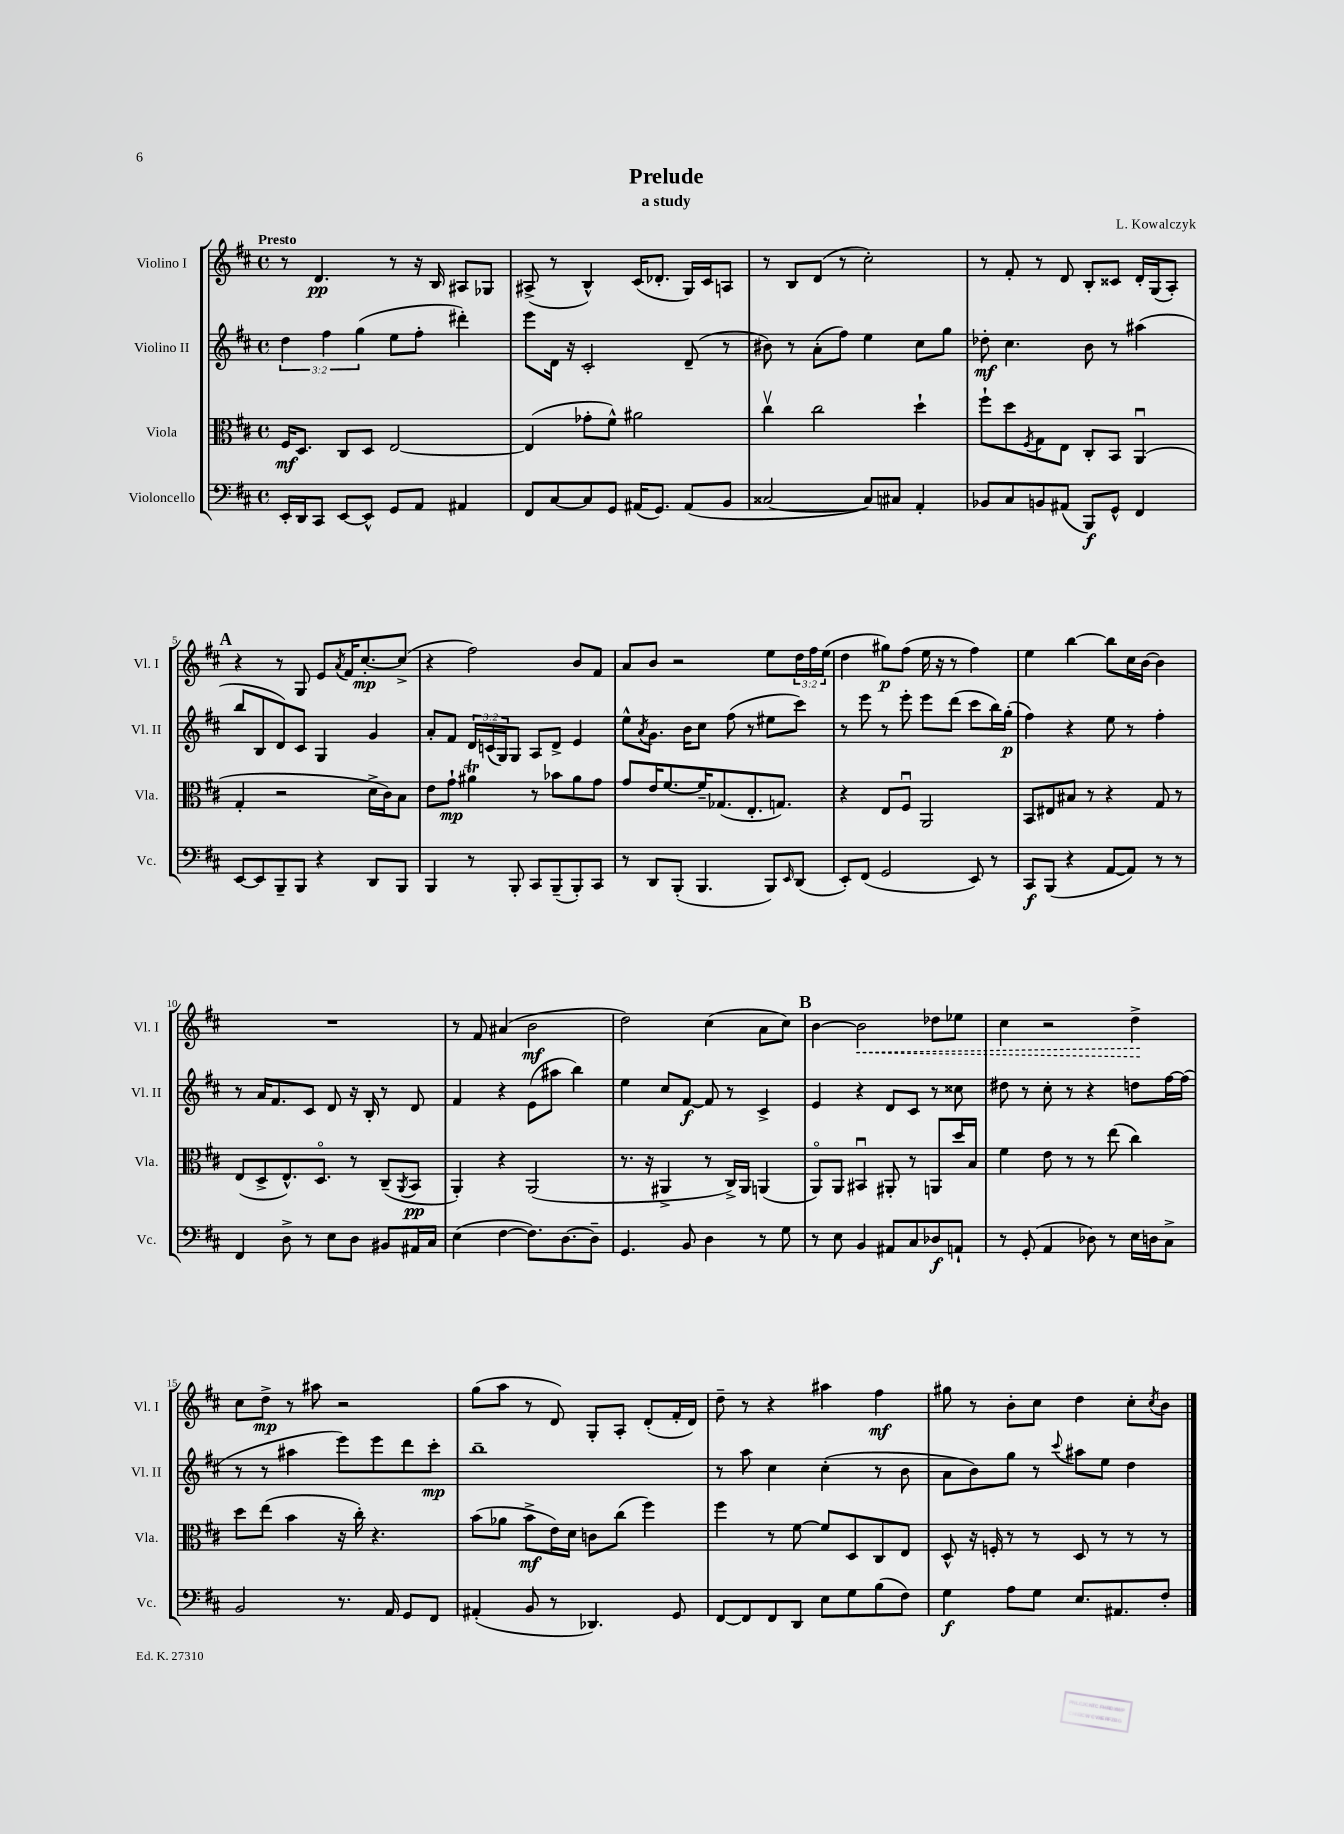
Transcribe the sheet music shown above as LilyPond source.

\header { title = "Prelude" composer = "L. Kowalczyk" subtitle = "a study" }
<<
\new StaffGroup <<
\new Staff = "s0" \with { instrumentName = "Violino I" shortInstrumentName = "Vl. I" } {
    \clef treble \key d \major \defaultTimeSignature \time 4/4 \override Staff.TupletNumber.text = #tuplet-number::calc-fraction-text \tempo "Presto"
    r8 d'4.\pp r8 r16 b16 ais8 ges8 |
    ais8->( r8 b4-^) cis'16( des'8.-. g16) cis'16 a8 |
    r8 b8 d'8( r8 cis''2-.) |
    r8 fis'8-. r8 d'8 b8-. cisis'8 d'16-. g16( a8-.) |
    \mark \markup { \bold "A" } r4 r8 g8 e'8 \acciaccatura { a'8 } fis'16 cis''8.~-.\mp cis''8->( |
    r4 fis''2) b'8 fis'8 |
    a'8 b'8 r2 e''8 \tuplet 3/2 { d''16 fis''16 e''16( } |
    d''4 gis''8\p) fis''8( e''16 r16 r8 fis''4) |
    e''4 b''4~ b''8 cis''16 b'16~ b'4 |
    R1 |
    r8 fis'8 ais'4( b'2\mf |
    d''2) cis''4( a'8 cis''8) |
    \mark \markup { \bold "B" } b'4~ \once \override Hairpin.style = #'dashed-line b'2\< des''8 ees''8 |
    cis''4 r2 d''4->\! |
    cis''8 d''8->\mp r8 ais''8 r2 |
    g''8( a''8 r8 d'8) g8-. a8-. d'8-.( fis'16-. d'16) |
    d''8-- r8 r4 ais''4 fis''4\mf |
    gis''8 r8 b'8-. cis''8 d''4 cis''8-. \acciaccatura { cis''8 } b'8 \bar "|." |
}
\new Staff = "s1" \with { instrumentName = "Violino II" shortInstrumentName = "Vl. II" } {
    \clef treble \key d \major \defaultTimeSignature \time 4/4 \override Staff.TupletNumber.text = #tuplet-number::calc-fraction-text
    \tuplet 3/2 { d''4 fis''4 g''4( } e''8 fis''8-. dis'''4-.) |
    e'''8 d'16 r16 cis'2-. d'8--( r8 |
    bis'8) r8 a'8-.( fis''8) e''4 cis''8 g''8 |
    des''8-.\mf cis''4. b'8 r8 ais''4( |
    \mark \markup { \bold "A" } b''8 b8 d'8) cis'8 g4 g'4 |
    a'8-. fis'8 \tuplet 3/2 { d'16 c'16( g16) } g8 a8 d'8-> e'4 |
    e''8-^ \acciaccatura { a'8 } g'8. b'16 cis''8 fis''8( r8 eis''8 cis'''8) |
    r8 e'''8 r8 e'''8-. e'''8 d'''8( cis'''8 b''16) g''16-.\p( |
    fis''4) r4 e''8 r8 fis''4-. |
    r8 a'16 fis'8. cis'8 d'8 r16 b16-. r8 d'8 |
    fis'4 r4 e'8( ais''8 b''4) |
    e''4 cis''8 fis'8~\f fis'8 r8 cis'4-> |
    \mark \markup { \bold "B" } e'4 r4 d'8 cis'8 r8 cisis''8 |
    dis''8 r8 cis''8-. r8 r4 d''8 fis''16~ fis''16( |
    r8 r8 ais''4 e'''8) e'''8 d'''8 cis'''8-.\mp |
    b''1-- |
    r8 a''8 cis''4 cis''4-.( r8 b'8 |
    a'8 b'8) g''8 r8 \appoggiatura { cis'''8 } ais''8 e''8 d''4 \bar "|." |
}
\new Staff = "s2" \with { instrumentName = "Viola" shortInstrumentName = "Vla." } {
    \clef alto \key d \major \defaultTimeSignature \time 4/4
    fis16\mf d8. cis8 d8 e2~ |
    e4( ges'8-. fis'8-^) ais'2 |
    cis''4\upbow cis''2 d''4-! |
    fis''8-! d''8 \acciaccatura { fis8 } g8 e8 cis8-. b,8 a,4\downbow( |
    \mark \markup { \bold "A" } g4-. r2 d'16-> cis'16) b8 |
    e'8 g'8-!\mp ais'4\trill r8 bes'8 ais'8 g'8 |
    g'8 e'16 fis'8.~ fis'16-- ges8.( e8.-. g8.) |
    r4 e8 fis8\downbow a,2 |
    b,8 eis8 bis8 r8 r4 g8 r8 |
    e8( d8-> e8.-^) d8.\flageolet r8 cis8--( \acciaccatura { a,8 } b,8\pp |
    a,4-.) r4 a,2( |
    r8. r16 ais,4-> r8 cis16->) ais,16 a,4( |
    \mark \markup { \bold "B" } a,8\flageolet) a,8 bis,4\downbow ais,8-. r8 a,8 d''16 b16 |
    fis'4 e'8 r8 r8 e''8( cis''4) |
    d''8 e''8( b'4 r16 cis''16-.) r4. |
    b'8( aes'8 b'8->\mf e'16) d'16 c'8 cis''8( fis''4) |
    fis''4 r8 fis'8~ fis'8 d8 cis8 e8 |
    d8-^ r16 f16-. r8 r8 d8 r8 r8 r8 \bar "|." |
}
\new Staff = "s3" \with { instrumentName = "Violoncello" shortInstrumentName = "Vc." } {
    \clef bass \key d \major \defaultTimeSignature \time 4/4
    e,16-. d,16 cis,8 e,8~ e,8-^ g,8 a,8 ais,4 |
    fis,8 cis8~ cis8 g,8 ais,16( g,8.) ais,8( b,8 |
    cisis2~ cisis8) cis8 a,4-. |
    bes,8 cis8 b,8 ais,8( b,,8\f) g,8-^ fis,4 |
    \mark \markup { \bold "A" } e,8~ e,8 b,,8-- b,,8 r4 d,8 b,,8 |
    b,,4 r8 b,,8-. cis,8 b,,8--( b,,8-.) cis,8 |
    r8 d,8 b,,8-.( b,,4. b,,8) \grace { e,16 } d,8( |
    e,8-.) fis,8( g,2 e,8) r8 |
    cis,8\f b,,8( r4 a,8~ a,8) r8 r8 |
    fis,4 d8-> r8 e8 d8 bis,8 ais,16 cis16 |
    e4( fis4~ fis8.) d8.~ d8-- |
    g,4. b,8 d4 r8 g8 |
    \mark \markup { \bold "B" } r8 e8 b,4 ais,8 cis8 des8\f a,8-! |
    r8 g,8-.( a,4 des8) r8 e16 d16 cis8-> |
    b,2 r8. a,16 g,8 fis,8 |
    ais,4-.( b,8 r8 des,4.) g,8 |
    fis,8~ fis,8 fis,8 d,8 e8 g8 b8( fis8) |
    g4\f a8 g8 e8. ais,8. fis8-. \bar "|." |
}
>>
>>
